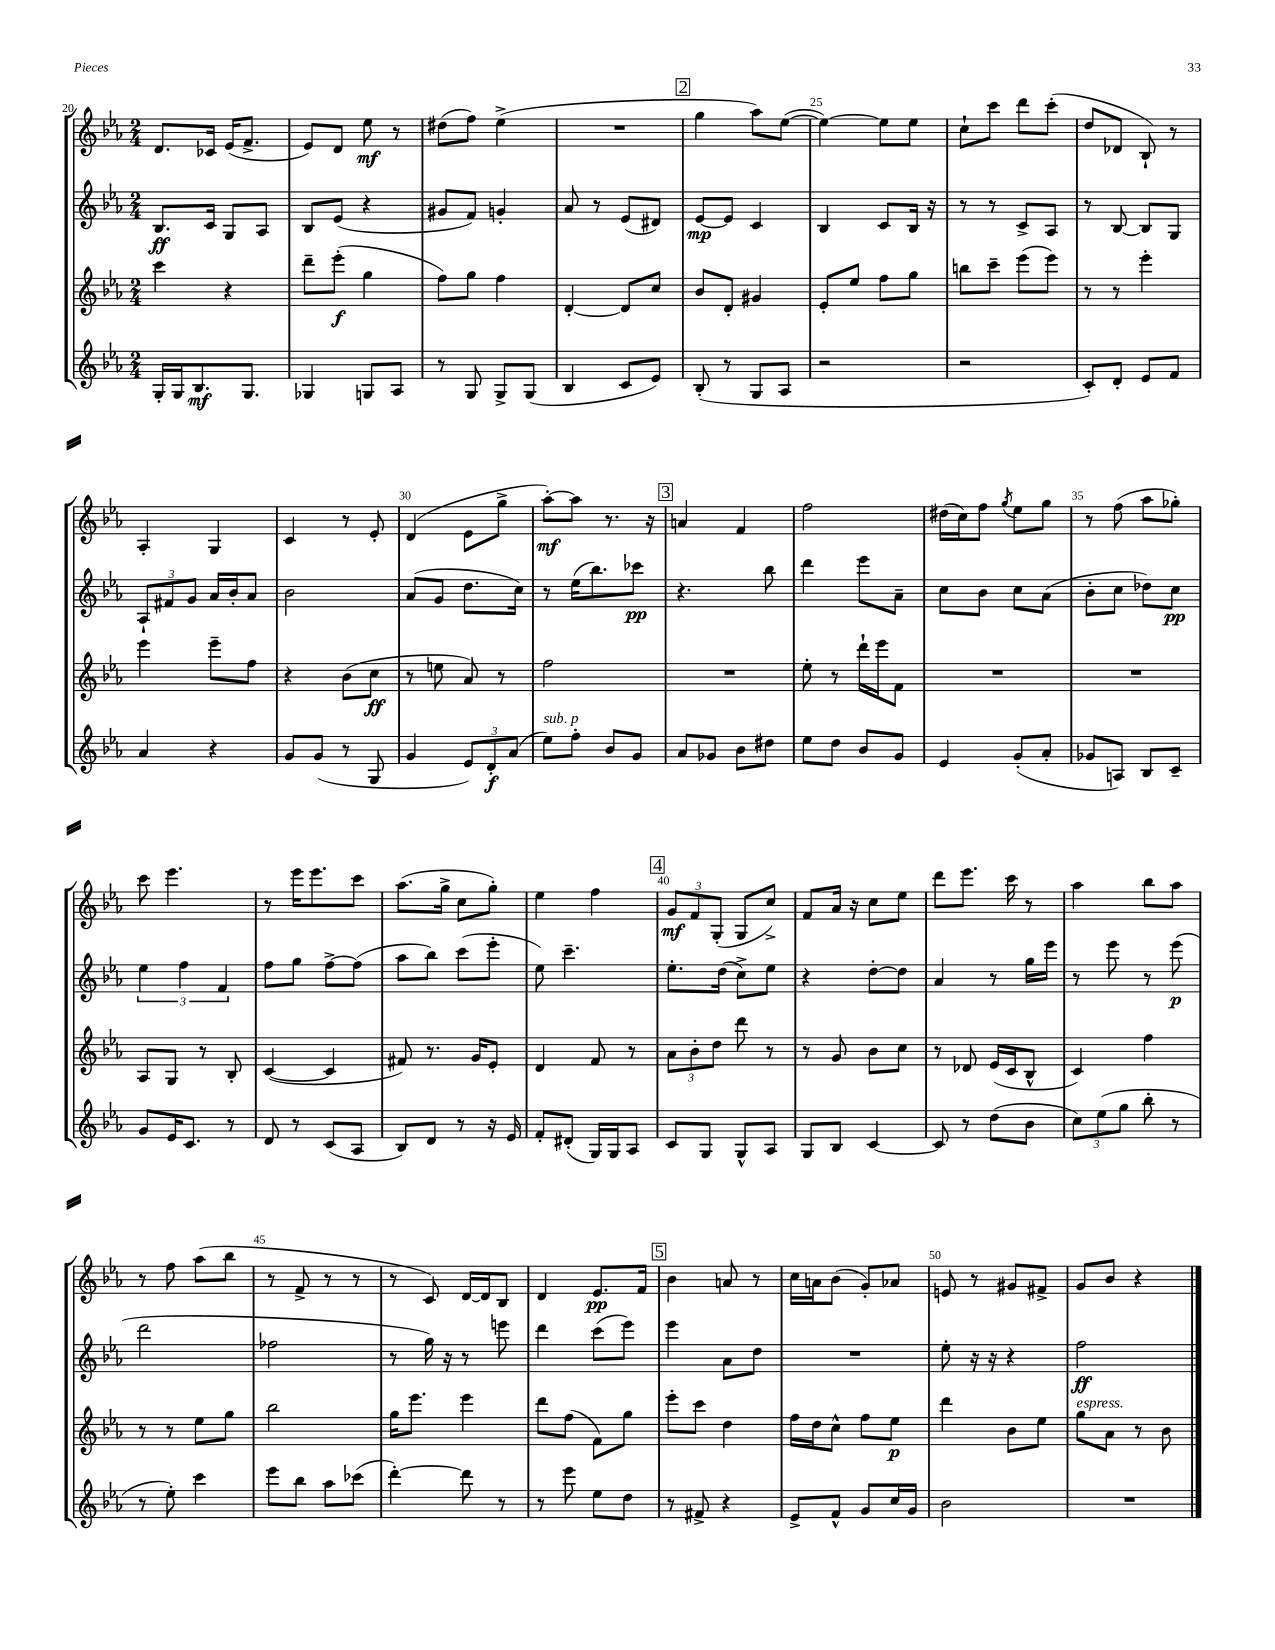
<<
\new StaffGroup <<
\new Staff = "s0" {
    \clef treble \key ees \major \numericTimeSignature \time 2/4
    d'8. ces'16 ees'16( f'8.-> |
    ees'8) d'8 ees''8\mf r8 |
    dis''8( f''8) ees''4->( |
    R2 |
    \mark \markup { \box "2" } g''4 aes''8) ees''8~( |
    ees''4~) ees''8 ees''8 |
    c''8-! c'''8 d'''8 c'''8-.( |
    d''8 des'8 bes8-!) r8 |
    aes4-. g4 |
    c'4 r8 ees'8-. |
    d'4( ees'8 g''8-> |
    aes''8~-.\mf) aes''8 r8. r16 |
    \mark \markup { \box "3" } a'4 f'4 |
    f''2 |
    dis''16( c''16) f''8 \acciaccatura { g''8 } ees''8 g''8 |
    r8 f''8( aes''8 ges''8-.) |
    c'''8 ees'''4. |
    r8 ees'''16 ees'''8. c'''8 |
    aes''8.( g''16-> c''8 g''8-.) |
    ees''4 f''4 |
    \mark \markup { \box "4" } \tuplet 3/2 { g'8\mf f'8 g8-.( } g8 c''8->) |
    f'8 aes'16 r16 c''8 ees''8 |
    d'''8 ees'''8. c'''16 r8 |
    aes''4 bes''8 aes''8 |
    r8 f''8 aes''8( bes''8 |
    r8 f'8-> r8 r8 |
    r8 c'8) d'16~ d'16 bes8 |
    d'4 ees'8.\pp f'16 |
    \mark \markup { \box "5" } bes'4 a'8 r8 |
    c''16 a'16 bes'8( g'8-.) aes'8 |
    e'8 r8 gis'8 fis'8-> |
    g'8 bes'8 r4 \bar "|." |
}
\new Staff = "s1" {
    \clef treble \key ees \major \numericTimeSignature \time 2/4
    bes8.\ff c'16 g8 aes8 |
    bes8 ees'8( r4 |
    gis'8 f'8) g'4-. |
    aes'8 r8 ees'8( dis'8) |
    \mark \markup { \box "2" } ees'8~\mp ees'8 c'4 |
    bes4 c'8 bes16 r16 |
    r8 r8 c'8-> aes8 |
    r8 bes8~ bes8 g8 |
    \tuplet 3/2 { aes8-! fis'8 g'8 } aes'16 bes'16-. aes'8 |
    bes'2 |
    aes'8( g'8 d''8. c''16) |
    r8 ees''16( bes''8.) ces'''8\pp |
    \mark \markup { \box "3" } r4. bes''8 |
    d'''4 ees'''8 aes'8-- |
    c''8 bes'8 c''8 aes'8( |
    bes'8-. c''8 des''8) c''8\pp |
    \tuplet 3/2 { ees''4 f''4 f'4 } |
    f''8 g''8 f''8~-> f''8( |
    aes''8 bes''8) c'''8( ees'''8-. |
    ees''8) c'''4.-- |
    \mark \markup { \box "4" } ees''8.-. d''16( c''8->) ees''8 |
    r4 d''8~-. d''8 |
    aes'4 r8 g''16 ees'''16 |
    r8 ees'''8 r8 ees'''8\p( |
    d'''2 |
    fes''2 |
    r8 g''16) r16 r8 e'''8 |
    d'''4 c'''8( ees'''8) |
    \mark \markup { \box "5" } ees'''4 aes'8 d''8 |
    R2 |
    ees''8-. r16 r16 r4 |
    f''2\ff \bar "|." |
}
\new Staff = "s2" {
    \clef treble \key ees \major \numericTimeSignature \time 2/4
    c'''4 r4 |
    d'''8-- ees'''8-.\f( g''4 |
    f''8) g''8 f''4 |
    d'4~-. d'8 c''8 |
    \mark \markup { \box "2" } bes'8 d'8-. gis'4 |
    ees'8-. ees''8 f''8 g''8 |
    b''8 c'''8-- ees'''8( ees'''8) |
    r8 r8 ees'''4-. |
    ees'''4 ees'''8-- f''8 |
    r4 bes'8( c''8\ff |
    r8 e''8 aes'8) r8 |
    f''2 |
    \mark \markup { \box "3" } R2 |
    ees''8-. r8 d'''16-! ees'''16 f'8 |
    R2 |
    R2 |
    aes8 g8 r8 bes8-. |
    c'4~( c'4 |
    fis'8) r8. g'16 ees'8-. |
    d'4 f'8 r8 |
    \mark \markup { \box "4" } \tuplet 3/2 { aes'8 bes'8-. d''8 } d'''8 r8 |
    r8 g'8 bes'8 c''8 |
    r8 des'8 ees'16( c'16 bes8-^ |
    c'4) f''4 |
    r8 r8 ees''8 g''8 |
    bes''2 |
    g''16 ees'''8. ees'''4 |
    d'''8 f''8( f'8) g''8 |
    \mark \markup { \box "5" } ees'''8-. c'''8 d''4 |
    f''16 d''16 c''8-^ f''8 ees''8\p |
    d'''4 bes'8 ees''8 |
    g''8^\markup { \italic "espress." } aes'8 r8 bes'8 \bar "|." |
}
\new Staff = "s3" {
    \clef treble \key ees \major \numericTimeSignature \time 2/4
    g16-. g16 bes8.\mf g8. |
    ges4 g8 aes8 |
    r8 g8 g8-> g8( |
    bes4 c'8 ees'8) |
    \mark \markup { \box "2" } bes8-.( r8 g8 aes8 |
    r2 |
    r2 |
    c'8-.) d'8-. ees'8 f'8 |
    aes'4 r4 |
    g'8 g'8( r8 g8 |
    g'4 \tuplet 3/2 { ees'8) d'8-.\f aes'8( } |
    ees''8^\markup { \italic "sub. p" }) f''8-. bes'8 g'8 |
    \mark \markup { \box "3" } aes'8 ges'8 bes'8 dis''8 |
    ees''8 d''8 bes'8 g'8 |
    ees'4 g'8-.( aes'8-. |
    ges'8 a8) bes8 c'8-- |
    g'8 ees'16 c'8. r8 |
    d'8 r8 c'8( aes8 |
    bes8) d'8 r8 r16 ees'16 |
    f'8-. dis'8-.( g16) g16 aes8 |
    \mark \markup { \box "4" } c'8 g8 g8-^ aes8 |
    g8 bes8 c'4~ |
    c'8 r8 d''8( bes'8 |
    \tuplet 3/2 { c''8) ees''8( g''8 } bes''8-. r8 |
    r8 ees''8-.) c'''4 |
    ees'''8 bes''8 aes''8 ces'''8( |
    d'''4~-.) d'''8 r8 |
    r8 ees'''8 ees''8 d''8 |
    \mark \markup { \box "5" } r8 fis'8-> r4 |
    ees'8-> f'8-^ g'8 c''16 g'16 |
    bes'2 |
    R2 \bar "|." |
}
>>
>>
\layout { \context { \Score currentBarNumber = #20 \override BarNumber.break-visibility = ##(#f #t #t) barNumberVisibility = #(every-nth-bar-number-visible 5) } }
